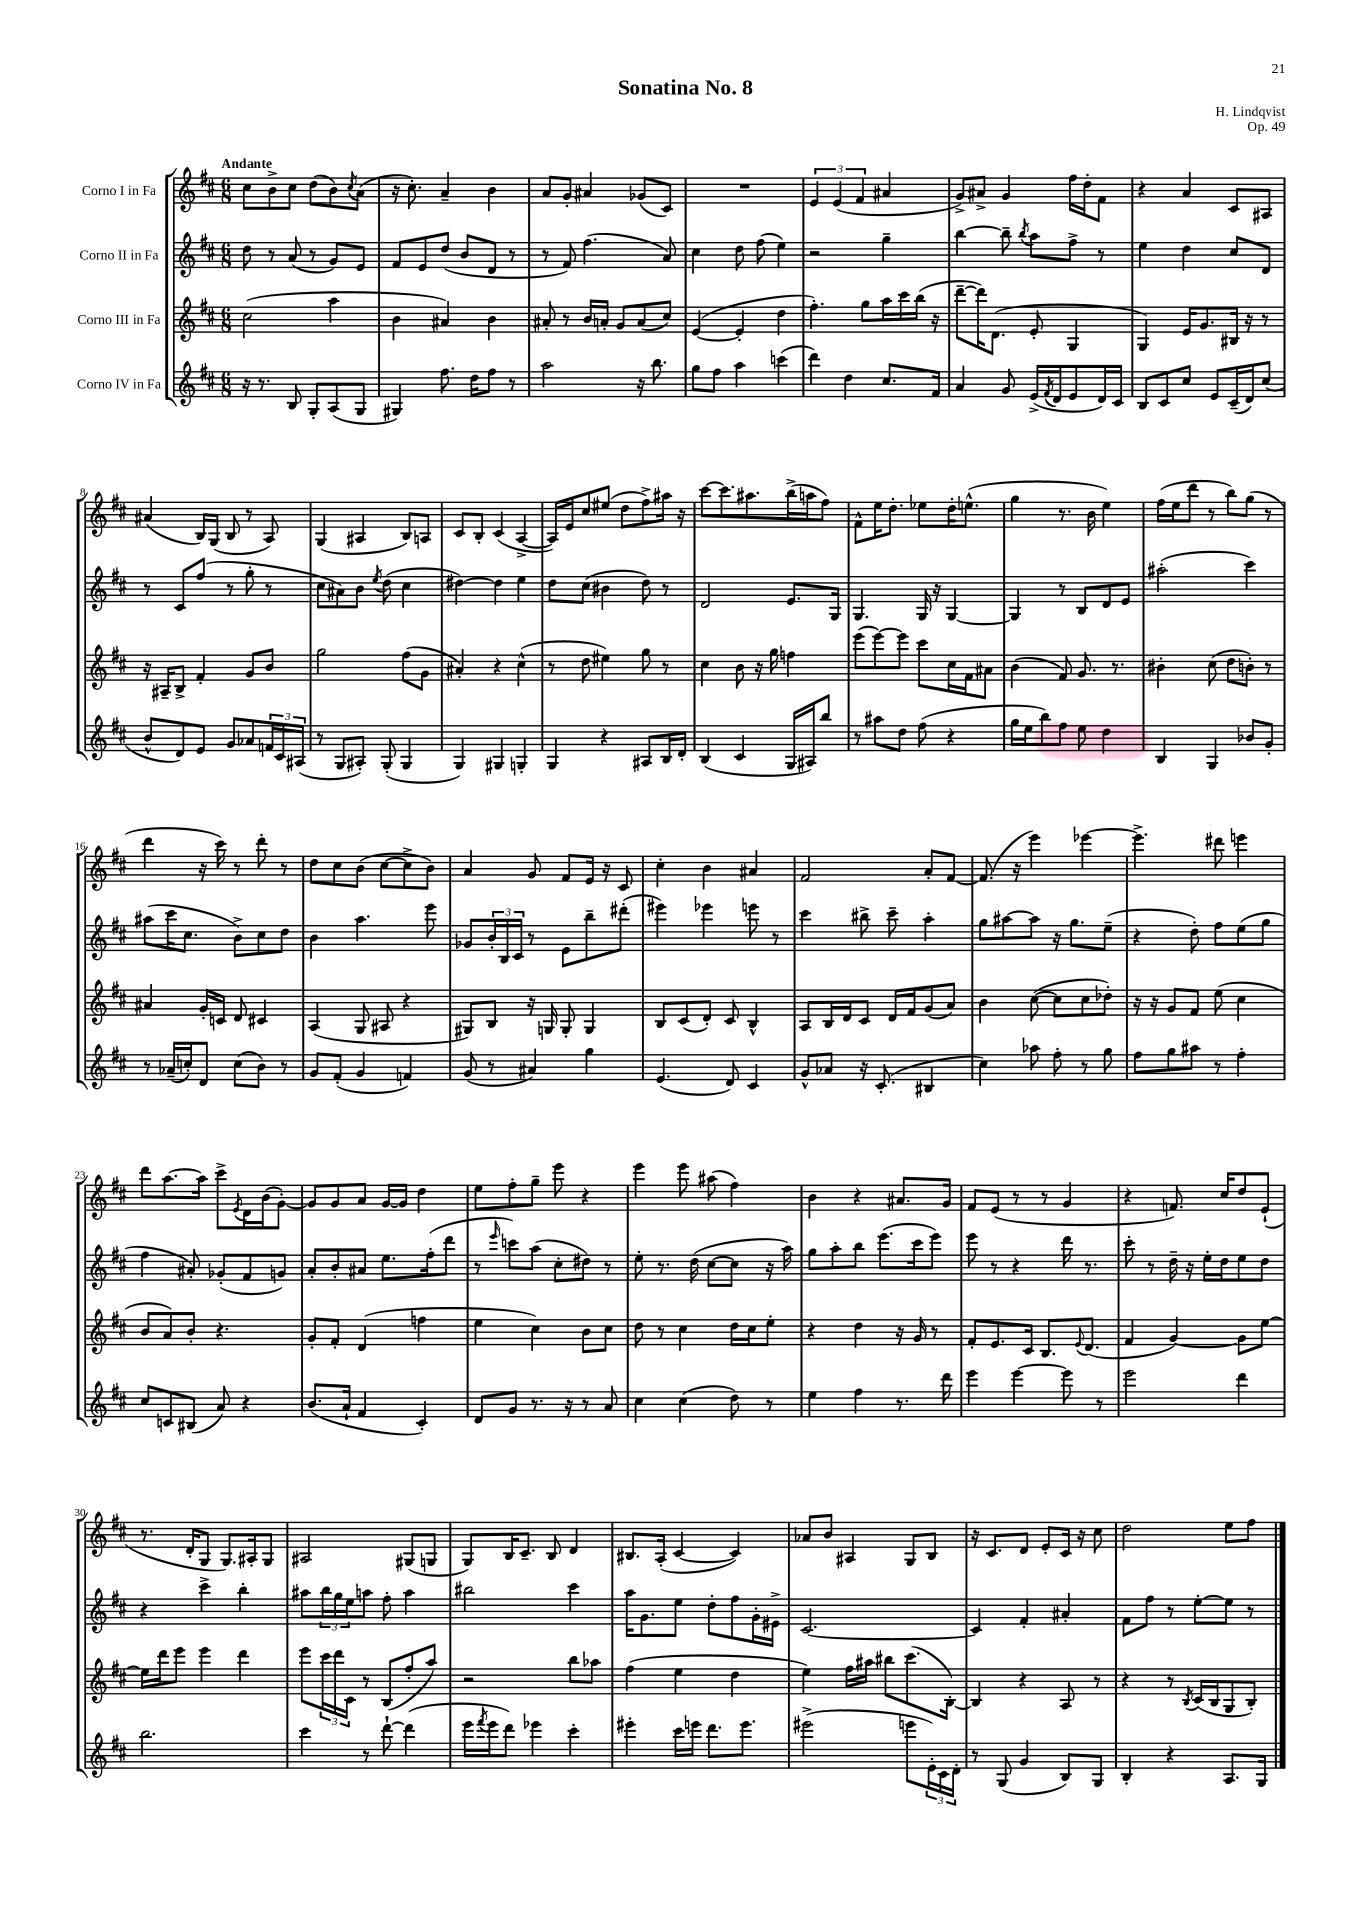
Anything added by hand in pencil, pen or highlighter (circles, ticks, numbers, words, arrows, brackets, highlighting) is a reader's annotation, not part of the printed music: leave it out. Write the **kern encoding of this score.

**kern	**kern	**kern	**kern
*part4	*part3	*part2	*part1
*staff4	*staff3	*staff2	*staff1
*I"Corno IV in Fa	*I"Corno III in Fa	*I"Corno II in Fa	*I"Corno I in Fa
*clefG2	*clefG2	*clefG2	*clefG2
*k[f#c#]	*k[f#c#]	*k[f#c#]	*k[f#c#]
*M6/8	*M6/8	*M6/8	*M6/8
=1	=1	=1	=1
!	!	!	!LO:TX:a:B:t=Andante
16r	(2cc#\	8dd\	8cc#\L
8.r	.	.	.
.	.	8r	8b^\
8B/	.	(8a/	8cc#\J
8G'/L	.	8r	(8dd\L
(8A/	4aa\	8g/L)	8b\)
.	.	.	8qcc#/
8G/J	.	8e/J	(8a\J
=2	=2	=2	=2
4G#X/)	4b\	8f#/L	16r
.	.	.	8.cc#'\)
.	.	8e/	.
8.ff#\	4a#X/)	(8dd/J	4a~/
.	.	8b/L	.
16dd\KL	.	.	.
8ff#\J	4b\	8d/J	4b\
8r	.	8r	.
=3	=3	=3	=3
2aa\	8a#X'/	8r	8a/L
.	8r	8f#/)	8g'/J
.	16b/LL	(4.ff#\	4a#X/
.	16an'/JJ	.	.
.	8g/L	.	.
16r	(8a/	.	(8g-X/L
8.bb\	.	.	.
.	8cc#/J)	8a/)	8c#/J)
=4	=4	=4	=4
8gg\L	([4e/	4cc#\	2.r
8ff#\J	.	.	.
4aa\	4e'/]	8dd\	.
.	.	(8ff#\	.
(4cccn\	4dd\	4ee\)	.
=5	=5	=5	=5
4ddd\)	4.ff#'\)	2r	6e/
.	.	.	(6e/
4dd\	.	.	.
.	.	.	6f#/
.	8gg\L	.	.
8.cc#/L	16aa\L	4gg~\	4a#X/
.	16ccc#\	.	.
.	(16bb\JJ	.	.
16f#/Jk	16r	.	.
=6	=6	=6	=6
4a/	[8ddd~\L	[4bb\	8g^/L)
.	16ddd\K])	.	8a#X^/J
.	(8.d\J	.	.
8g/	.	8bb~\]	4g/
.	.	8qbb/	.
(16e^/LL	8e'/	8aa\L	.
8qf#/	.	.	.
16d/J	.	.	.
8e/	4G/	8ff#^\J	16ff#\LL
.	.	.	16dd'\J
16d/L)	.	8r	8f#\J
16c#/JJ	.	.	.
=7	=7	=7	=7
8B/L	4G/)	4ee\	4r
8c#/	.	.	.
8cc#/J	16e/KL	4dd\	4a/
.	8.g/	.	.
8e/L	.	.	.
(16c#~/L	16B#X/Jk	8cc#/L	8c#/L
16d/J)	16r	.	.
(8cc#/J	8r	8d/J	8A#X/J
!!LO:LB:g=z
=8	=8	=8	=8
8b^^/L	16r	8r	(4a#X/
.	16A#X~/KL	.	.
8d/)	8B^/J	8c#/L	.
8e/J	4f#'/	(8ff#/J	16B/LL)
.	.	.	(16G/JJ
8g/L	.	8r	8B/
8a-X/	8g/L	8gg'\	8r
24fn/L	8b/J	8r	8A/)
24c#/	.	.	.
(24A#X/JJ	.	.	.
=9	=9	=9	=9
8r	2gg\	8cc#\L	(4G/
8G/L	.	8a#X\)	.
8A#X'/J)	.	8b\J	4A#X/
.	.	8qee/	.
(8G'/	.	(8dd\	.
4G/	(8ff#\L	4cc#\	8B/L)
.	8g\J	.	8An/J
=10	=10	=10	=10
4G/)	4a#X'/)	[4dd#X\)	8c#/L
.	.	.	8B'/J
4G#X/	4r	4dd#\]	(4c#/
4Gn'/	(4cc#^^\	4ee\	[4A^/
=11	=11	=11	=11
4G/	8r	8dd\L	16A/LL])
.	.	.	16e/J
.	8dd\	(8cc#\J	8cc#/
4r	4ee#X\)	4b#X\	(8ee#X/J
.	.	.	8dd\L
8A#X/L	8gg\	8dd\)	8ff#^\)
16B/L	8r	8r	16aa#X\Jk
16d'/JJ	.	.	16r
=12	=12	=12	=12
(4B/	4cc#\	2d/	[8ccc#\L
.	.	.	8.ccc#\]
4c#/	8b\	.	.
.	.	.	8.aa#X\
.	16r	.	.
.	16gg\	.	.
16G/LL	4ffn\	8.e/L	(16bb^\L
16A#X/J)	.	.	16aan\J
8bb/J	.	.	8ff#\J)
.	.	16G/Jk	.
=13	=13	=13	=13
8r	(8eee\L	4.G/	8f#^^\L
8aa#X\L	[8eee\)	.	16ee\K
.	.	.	8.dd'\J
8dd\J	8eee\J]	.	.
(8ff#\	8ccc#\L	16G/	8ee-X\L
.	.	16r	.
4r	16cc#\L	[4G/	16dd'\K
.	16f#\J	.	(8.een^^\J
.	8a#X\J	.	.
=14	=14	=14	=14
16gg\LL	(4b\	4G/]	4gg\
16ee\J	.	.	.
8bb\)	.	.	.
8ff#\J	8f#/)	8r	8.r
8ee\	8.g/	8B/L	.
.	.	.	16b\
4dd\	.	8d/	4ee\)
.	8.r	.	.
.	.	8e/J	.
=15	=15	=15	=15
4B/	4b#X'\	(2aa#X'\	(16ff#\LL
.	.	.	16ee\J
.	.	.	8ddd\J
4G/	(8cc#\	.	8r
.	8dd\L	.	8bb\L)
8b-X/L	8bn'\J)	4ccc#\)	(8gg\J
8g'/J	8r	.	8r
!!LO:LB:g=z
=16	=16	=16	=16
8r	4a#X/	(8aa#X\L	4ddd\
(16a-X~/LL	.	16ccc#\K	.
16ccn'/J)	.	8.cc#\J	.
8d/J	16g'/LL	.	16r
.	16cn/JJ	.	16ccc#\)
(8cc\L	8d/	8b^\L)	8r
8b\J)	4c#X/	8cc#\	8ddd'\
8r	.	8dd\J	8r
=17	=17	=17	=17
8g/L	(4A/	4b\	8dd\L
(8f#'/J	.	.	8cc#\
4g/	8G/	4.aa\	(8b\J
.	8A#X/	.	[8cc#\L
4fn/)	4r	.	8cc#^\]
.	.	8eee\	8b\J)
=18	=18	=18	=18
(8g/	8G#X/L)	8g-X/L	4a/
8r	8B/J	24b'/L	.
.	.	24B/	.
.	.	24c#/JJ	.
4a#X/)	16r	8r	8g/
.	16Gn/	.	.
.	8G'/	8e\L	8f#/L
4gg\	4G/	8bb~\	16e/Jk
.	.	.	16r
.	.	(8ddd#X'\J	8c#/
=19	=19	=19	=19
(4.e/	8B/L	4eee#X\)	4cc#'\
.	(8c#/	.	.
.	8d'/J)	4eee-X\	4b\
8d/)	8c#/	.	.
4c#/	4B^^/	8eeen\	4a#X/
.	.	8r	.
=20	=20	=20	=20
8g^^/L	8A/L	4ccc#\	2f#/
8a-X/J	16B/L	.	.
.	16d/J	.	.
16r	8c#/J	8bb#X^\	.
(8.c#'/	.	.	.
.	16d/LL	8ccc#~\	.
.	16f#/J	.	.
4B#X/	(8g/	4aa'\	8a'/L
.	8a/J)	.	[8f#/J
=21	=21	=21	=21
4cc#\)	4b\	8gg\L	(8.f#/]
.	.	[8aa#X\	.
.	.	.	16r
8aa-X\	([8cc#\	8aa#\J]	4eee\)
8ff#'\	8cc#\L]	16r	.
.	.	8.gg\L	.
8r	8cc#\	.	[4eee-X\
8gg\	8dd-X'\J)	(8ee~\J	.
=22	=22	=22	=22
8ff#\L	16r	4r	4.eee-^\]
.	16r	.	.
8gg\	8g/L	.	.
8aa#X\J	8f#/J	8dd'\)	.
8r	(8ee\	8ff#\L	8ddd#X\
4ff#'\	4cc#\	(8ee\	4eeen\
.	.	8gg\J	.
!!LO:LB:g=z
=23	=23	=23	=23
8cc#/L	8b/L	4ff#\	8ddd\L
8cn/	8a/)	.	[8.aa\
(8B#X/J	8b'/J	8a#X'/)	.
.	.	.	16aa\Jk]
8a/)	4.r	(8g-X'/L	8ccc#^\L
.	.	.	8qe/
4r	.	8f#/	16d\L
.	.	.	(16b\J
.	.	8gn/J)	[8g'\J)
=24	=24	=24	=24
(8.b/L	8g'/L	8a'/L	8g/L]
.	8f#'/J	8b'/	8g/
16a`/Jk	.	.	.
4f#/	(4d/	8a#X/J	8a/J
.	.	8.ee\L	[16g/LL
.	.	.	16g/JJ]
4c#'/)	4ffn\	.	4dd\
.	.	(16ff#'\k	.
.	.	8ddd\J	.
=25	=25	=25	=25
8d/L	4ee\	8r	8ee\L
.	.	16qqeee/	.
8g/J	.	8cccn\L)	8ff#'\
8.r	4cc#\)	(8aa\J	8gg~\J
.	.	8cc#'\L	8eee\
16r	.	.	.
8r	8b\L	8dd#X\J)	4r
8a/	8cc#\J	8r	.
=26	=26	=26	=26
4cc#\	8dd\	8ee'\	4eee\
.	8r	8.r	.
(4cc#\	4cc#\	.	8eee\
.	.	(16dd\	.
.	.	[8cc#\L	(8aa#X\
8dd\)	16dd\LL	8cc#\J]	4ff#\)
.	16cc#\J	.	.
8r	8ee'\J	16r	.
.	.	16aa\)	.
=27	=27	=27	=27
4ee\	4r	8gg\L	4b\
.	.	8aa'\	.
4ff#\	4dd\	8bb\J	4r
.	.	(8.eee\L	.
8.r	16r	.	8.a#X/L
.	16g/	16ccc#\k	.
.	8r	8eee\J)	.
16ddd\	.	.	16g/Jk
=28	=28	=28	=28
4eee\	8f#'/L	8eee\	8f#/L
.	8.e/	8r	(8e/J
[4eee\	.	4r	8r
.	16c#/Jk	.	.
.	8.B/L	.	8r
8eee\]	.	16ddd\	4g/
.	8qqe/	.	.
.	(8.d/J	8.r	.
8r	.	.	.
=29	=29	=29	=29
2eee\	4f#/	8ccc#'\	4r
.	.	8r	.
.	[4g/)	16dd~\	8.fn/)
.	.	16r	.
.	.	16ee'\LL	.
.	.	16dd\J	16cc#/KL
4ddd\	8g\L]	8ee\	8dd/
.	[8ee\J	8dd\J	(8e`/J
!!LO:LB:g=z
=30	=30	=30	=30
2.bb\	16ee\LL]	4r	8.r
.	16ddd\J	.	.
.	8eee\J	.	.
.	.	.	16d'/KL
.	4eee\	4ccc#^\	8G/J
.	.	.	8.G/L)
.	4ddd\	4bb'\	.
.	.	.	16A#X'/k
.	.	.	8G/J
=31	=31	=31	=31
4ccc#\	8eee\L	8aa#X\L	2A#X/
.	24ccc#\L	24bb\L	.
.	24ddd\	24gg\	.
.	24c#\JJ	24ee\J	.
8r	8r	8aan\J	.
[8ddd`\	(8B/L	8ff#'\	.
(4ddd\]	8ff#'/	4aa\	(8G#X/L
.	8aa/J)	.	8Gn/J
=32	=32	=32	=32
16eee\LL	2r	2bb#X\	8G/L)
8qfff#/	.	.	.
16eee\J	.	.	.
8ddd\J)	.	.	16B/K
.	.	.	8.c#~/J
4eee-X\	.	.	.
.	.	.	8B/
4ccc#'\	8bb\L	4ccc#\	4d/
.	8aa-X\J	.	.
=33	=33	=33	=33
4eee#X'\	(4ff#\	16aa\KL	8.B#X/L
.	.	8.g\	.
.	.	.	(16A'/Jk
16ccc#\LL	4ee\	8ee\J	[4c#/
16eeen\JJ	.	.	.
8.ddd\L	.	8dd'\L	.
.	4dd\	8ff#\	4c#/])
8.eee\J	.	.	.
.	.	16g'\L	.
.	.	16e#X^\JJ	.
=34	=34	=34	=34
(2eee#X^\	4ee\)	[2.c#/	8a-X/L
.	.	.	8b/J
.	16ff#\LL	.	4A#X/
.	16aa#X\JJ	.	.
.	8bb#X\L	.	.
8eeen\L	(8.ccc#\	.	8G/L
24e'\L)	.	.	8B/J
24c#\	.	.	.
.	[16B'\Jk)	.	.
24d'\JJ	.	.	.
=35	=35	=35	=35
8r	4B/]	4c#/]	16r
.	.	.	8.c#/L
(8G/	.	.	.
4g/	4r	4f#'/	8d/J
.	.	.	8e'/L
8B/L)	8A/	4a#X'/	16c#/Jk
.	.	.	16r
8G/J	8r	.	8cc#\
=36	=36	=36	=36
4B'/	4r	8f#\L	2dd\
.	.	8ff#\J	.
4r	8r	8r	.
.	8qB/	.	.
.	(16c#/LL	[8ee'\L	.
.	16B/J	.	.
8.A/L	8G/	8ee\J]	8ee\L
.	8B'/J)	8r	8ff#\J
16G/Jk	.	.	.
==	==	==	==
*-	*-	*-	*-
